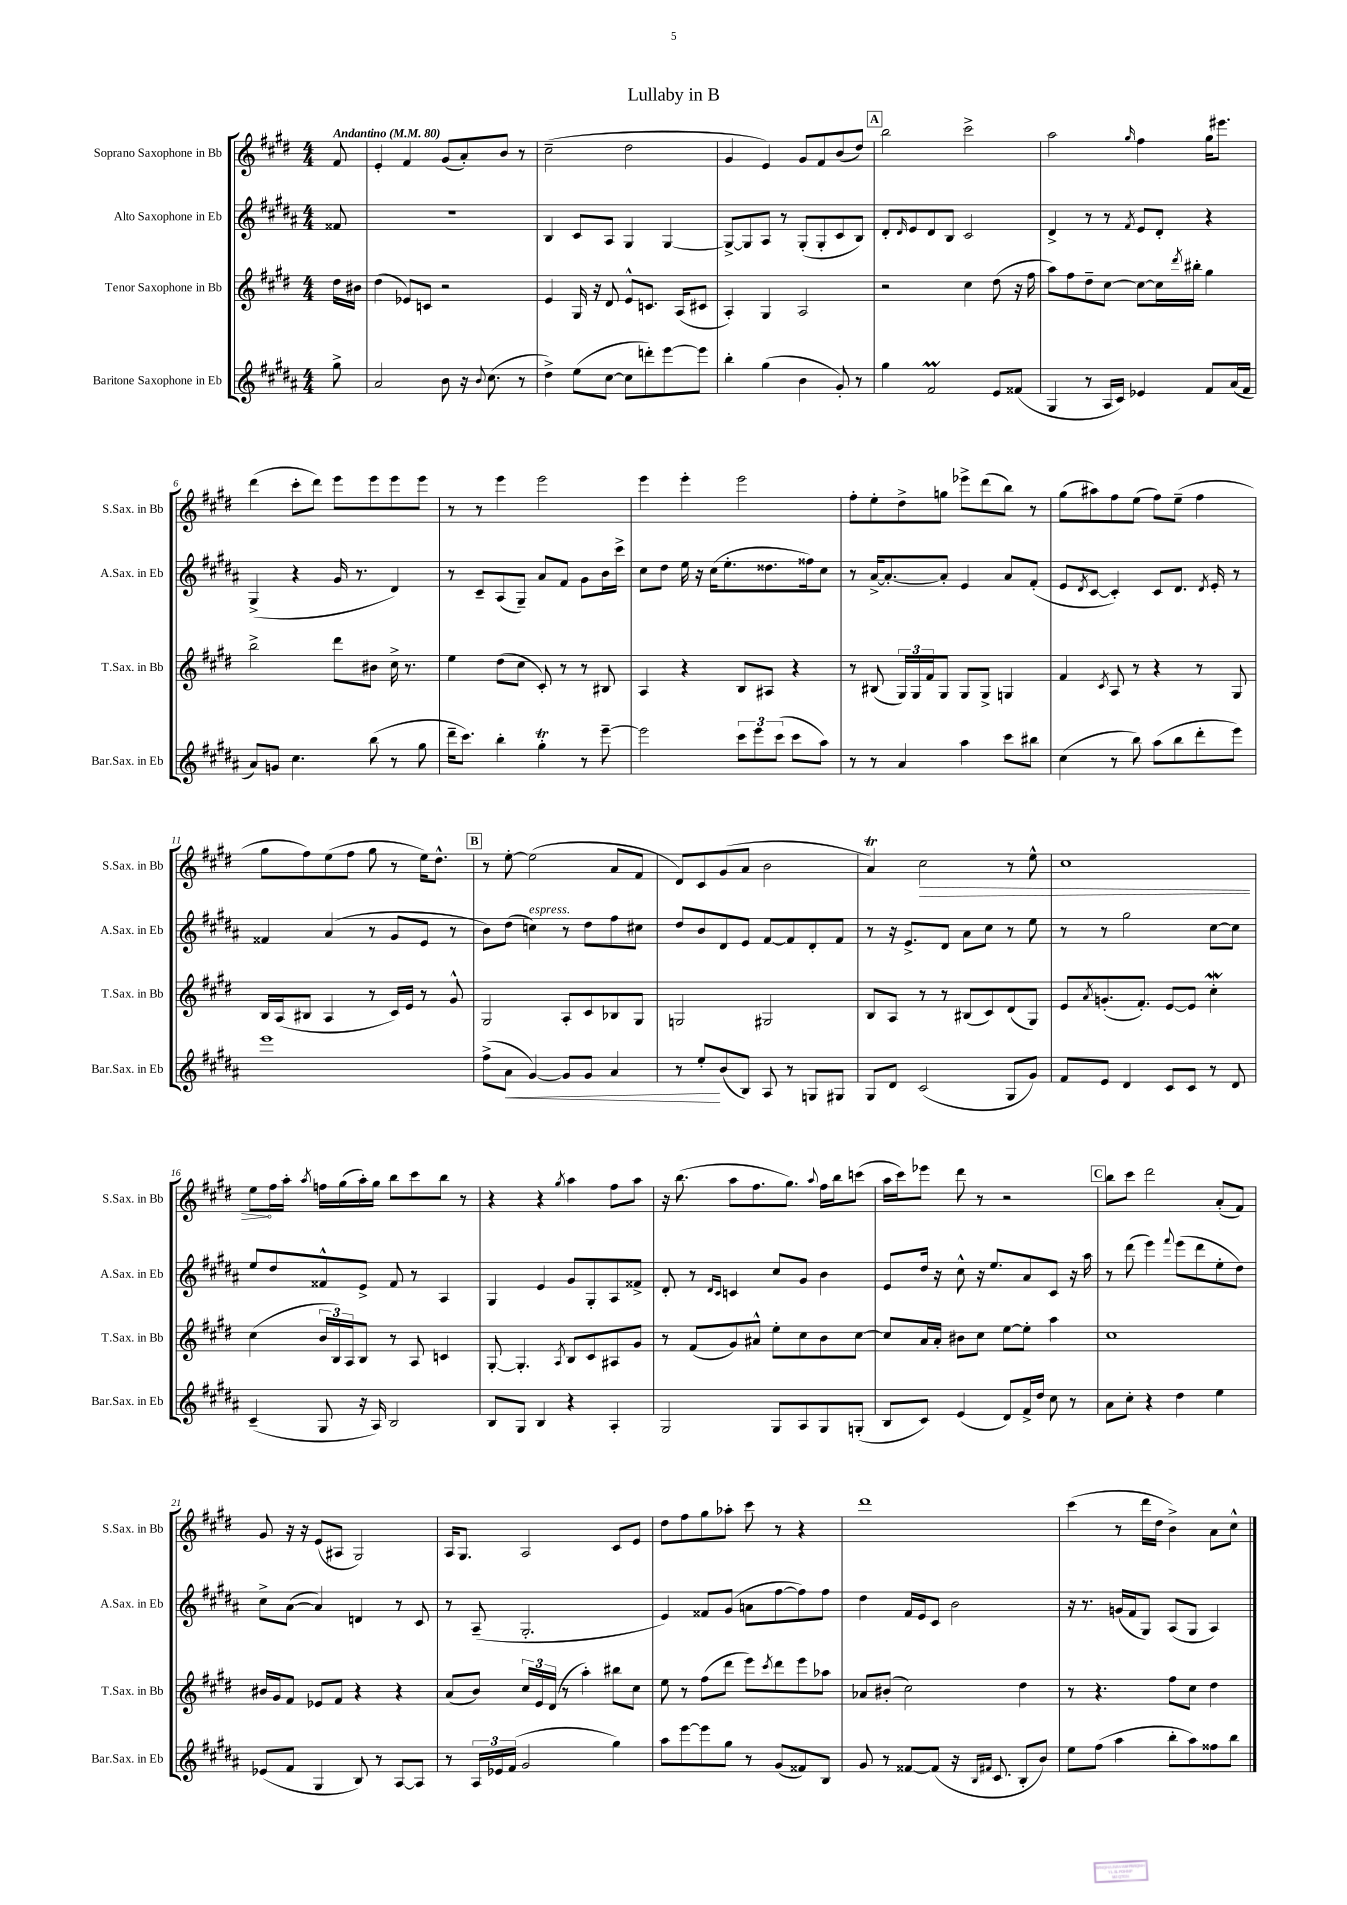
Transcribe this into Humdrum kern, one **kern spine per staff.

**kern	**kern	**kern	**kern
*staff4	*staff3	*staff2	*staff1
*clefG2	*clefG2	*clefG2	*clefG2
*k[f#c#g#d#a#]	*k[f#c#g#d#]	*k[f#c#g#d#a#]	*k[f#c#g#d#]
*M4/4	*M4/4	*M4/4	*M4/4
*MM80	*MM80	*MM80	*MM80
8gg#^	16dd#	8f##	8f#
.	16b#	.	.
=	=	=	=
2a#	(4dd#	1r	4e'
.	8e-)	.	4f#
.	8c	.	.
8b	2r	.	(8g#
16r	.	.	8a')
8qqb	.	.	.
(8.cc#	.	.	.
.	.	.	8b
8r	.	.	8r
=	=	=	=
4dd#^)	4e	4B	(2cc#~
(8ee	16G#	8c#	.
.	16r	.	.
[8cc#	8d#	8A#	.
8cc#]	8e^^	4G#	2dd#
8ddd')	8.c	.	.
[8eee	.	[4G#	.
.	(16A	.	.
8eee]	8c#	.	.
=	=	=	=
4bb'	4A')	8G#^_	4g#
.	.	8G#]	.
(4gg#	4G#	8A#	4e)
.	.	8r	.
4b	2A	(8G#'	8g#
.	.	8G#'	8f#
8g#')	.	8c#	(8b
8r	.	8B)	8dd#)
=	=	=	=
4gg#	2r	8d#'	2bb
.	.	16qqd#	.
.	.	8e	.
2f#	.	8d#	.
.	.	8B	.
.	4cc#	2c#	2ccc#^
8e	(8dd#	.	.
(8f##	16r	.	.
.	16ff#	.	.
=	=	=	=
4G#	8aa)	4d#^	2aa
.	8ff#	.	.
8r	8dd#~	8r	.
16A#	[8cc#	8r	.
16c#)	.	.	.
.	.	8qf#	16qqgg#
4e-	8cc#_	8e	4ff#
.	16cc#]	8d#'	.
.	8qddd#	.	.
.	16bb#'	.	.
8f#	4gg#	4r	16gg#
.	.	.	8.eee#
(16a#	.	.	.
16f#	.	.	.
=	=	=	=
8a#)	2bb^	(4G#^	(4ddd#
8g	.	.	.
4.cc#	.	4r	8ccc#'
.	.	.	8ddd#)
.	8ddd#	16g#	8eee
.	.	8.r	.
(8bb	8b#	.	8eee
8r	16cc#^	4d#)	8eee
.	8.r	.	.
8gg#	.	.	8eee
=	=	=	=
16ddd#~	4ee	8r	8r
8.ccc#)	.	.	.
.	.	8c#~	8r
4bb'	(8dd#	(8A#	4eee
.	8cc#	8G#~)	.
4gg#'	8c#')	8a#	2eee
.	8r	8f#	.
8r	8r	8g#	.
[8eee~	8B#	16b	.
.	.	16ccc#^	.
=	=	=	=
2eee]	4A	8cc#	4eee
.	.	8dd#	.
.	4r	16ee	4eee'
.	.	16r	.
.	.	(16cc#	.
.	.	8.ee'	.
12ccc#	8B	.	2eee
12eee	.	.	.
.	8A#	8.dd##	.
(12ccc#	.	.	.
8ccc#	4r	.	.
.	.	16ff##)	.
8aa#)	.	8cc#	.
=	=	=	=
8r	8r	8r	8ff#'
8r	(8B#	[16a#^	8ee'
.	.	8.a#'_	.
4a#	24G#)	.	8dd#^
.	24G#	.	.
.	24f#	.	.
.	8G#	8a#']	8gg
4aa#	8G#	4e	8eee-^
.	8G#^	.	(8ddd#
8ccc#	4G	8a#	8bb)
8bb#	.	(8f#'	8r
=	=	=	=
(4cc#	4f#	8e	(8gg#
.	.	8qd#	.
.	.	[8c#	8aa#)
.	8qc#	.	.
8r	8A	4c#'])	8ff#
8bb)	8r	.	(8ee
(8aa#	4r	8c#	8ff#)
8bb	.	8.d#	(8ee~
8ddd#'	8r	.	4ff#
.	.	8qd#	.
.	.	16e'	.
8eee)	8G#	8r	.
=	=	=	=
1eee	16B	4f##	8gg#
.	(16A	.	.
.	8B#	.	8ff#)
.	4A	(4a#	(8ee
.	.	.	8ff#
.	8r	8r	8gg#
.	16c#)	8g#	8r
.	16e	.	.
.	8r	8e	16ee)
.	.	.	8.dd#^^
.	8g#^^	8r	.
=	=	=	=
(8ff#^	2G#	8b)	8r
8a#	.	(8dd#	[8ee'
[4g#)	.	4cc)	(2ee]
8g#]	8A'	8r	.
8g#	8c#	8dd#	.
4a#	8B-	8ff#	8a
.	8G#	8cc#	8f#
=	=	=	=
8r	2G	8dd#	8d#)
8ee'	.	8b	8c#
(8b	.	8d#	(8g#
8B)	.	8e	8a
8A#	2G#	[8f#	2b
8r	.	8f#]	.
8G	.	8d#'	.
8G#	.	8f#	.
=	=	=	=
8G#	8B	8r	4a)
8d#	8A	16r	.
.	.	8.e^	.
(2c#	8r	.	2cc#
.	8r	8d#	.
.	(8B#	8a#	.
.	8c#)	8cc#	.
8G#	(8d#	8r	8r
8g#)	8G#)	8ee	8ee^^
=	=	=	=
8f#	8e	8r	1cc#
.	8qa	.	.
8e	(8.g'	8r	.
4d#	.	2gg#	.
.	8.f#')	.	.
8c#	[8e	.	.
8c#	8e]	.	.
8r	4cc#'	[8cc#	.
8d#	.	8cc#]	.
=	=	=	=
(4c#~	(4cc#	8ee	8ee
.	.	8dd#	16ff#
.	.	.	16aa'
.	.	.	8qaa
8G#	24b	8f##^^	16ff
.	24B)	.	.
.	.	.	(16gg#
.	24A	.	.
16r	8B	8e^	16aa')
16A#)	.	.	16gg#
2B	8r	8f##	8bb
.	8A	8r	8ccc#
.	4c	4A#	8bb
.	.	.	8r
=	=	=	=
8B	[8G#'	4G#	4r
8G#	4.G#']	.	.
4B	.	4e	4r
.	8qA	.	8qgg#
4r	8B	8g#	4aa
.	8c#	8G#'	.
4A#'	8A#	8A#	8ff#
.	8g#	8f##^	8aa
=	=	=	=
2G#	8r	8d#'	16r
.	.	.	(8.bb
.	(8f#	8r	.
.	.	16qqd#	.
.	.	16qqc#	.
.	8g#)	4c	8aa
.	8a#^^	.	8.ff#
8G#	8ee'	8cc#	.
.	.	.	8.gg#)
8A#	8cc#	8g#	.
.	.	.	8qqaa
8G#	8b	4b	16ff#
.	.	.	16bb
(8G'	[8cc#	.	(8ccc
=	=	=	=
8B	8cc#]	8e	16aa
.	.	.	16ccc#)
8c#)	16a	16dd#	8eee-
.	16a'	16r	.
(4e	8b#	8cc#^^	8ddd#
.	8cc#	16r	8r
.	.	8.ee	.
8d#)	[8ee	.	2r
16f#^	8ee']	8a#	.
16dd#	.	.	.
8cc#	4aa	8c#	.
8r	.	16r	.
.	.	16aa#	.
=	=	=	=
8a#	1cc#	8r	8bb
8cc#'	.	(8ddd#	8ccc#
4r	.	4eee)	2ddd#
.	.	8qqfff#	.
4dd#	.	(8eee	.
.	.	8ddd#	.
4ee	.	8ee'	(8a'
.	.	8dd#)	8f#)
=	=	=	=
(8e-	16b#	8cc#^	8g#
.	16g#	.	.
8f#	8f#	([8a#	16r
.	.	.	16r
4G#	8e-	4a#])	(8e
.	8f#	.	8A#
8B)	4r	4d	2G#)
8r	.	.	.
[8A#	4r	8r	.
8A#]	.	8c#	.
=	=	=	=
8r	(8a	8r	16A
.	.	.	8.G#
24A#	8b)	(8A#~	.
24e-	.	.	.
(24f#	.	.	.
2g#	24cc#	2.G#'	2A
.	24e	.	.
.	(24d#	.	.
.	8r	.	.
.	4aa')	.	.
4gg#)	8bb#	.	8c#
.	8cc#	.	8e
=	=	=	=
8aa#	8ee	4e)	8dd#
[8eee	8r	.	8ff#
8eee]	(8ff#	8f##	8gg#
8gg#	8ddd#	(8g#	8aa-'
8r	8eee)	8a	8ccc#
.	8qccc#	.	.
(8g#	8ddd#	[8ff#	8r
8f##)	8eee	8ff#])	4r
8B	8aa-	8ff#	.
=	=	=	=
8g#	8a-	4dd#	1ddd#
8r	(8b#'	.	.
[8f##	2cc#)	16f#	.
.	.	16e	.
(8f##]	.	8c#	.
16r	.	2b	.
16qqB	.	.	.
16qqf#	.	.	.
8.c#	.	.	.
8B'	4dd#	.	.
8b)	.	.	.
=	=	=	=
8ee	8r	16r	(4ccc#
.	.	8.r	.
(8ff#	4.r	.	.
4aa#	.	(16g	8r
.	.	16f#	.
.	.	8G#)	16ddd#
.	.	.	16dd#
8bb'	8ff#	(8A#	4b^)
8aa#)	8cc#	8G#	.
8ff##	4dd#	4A#)	8a
8bb	.	.	8cc#^^
==	==	==	==
*-	*-	*-	*-
